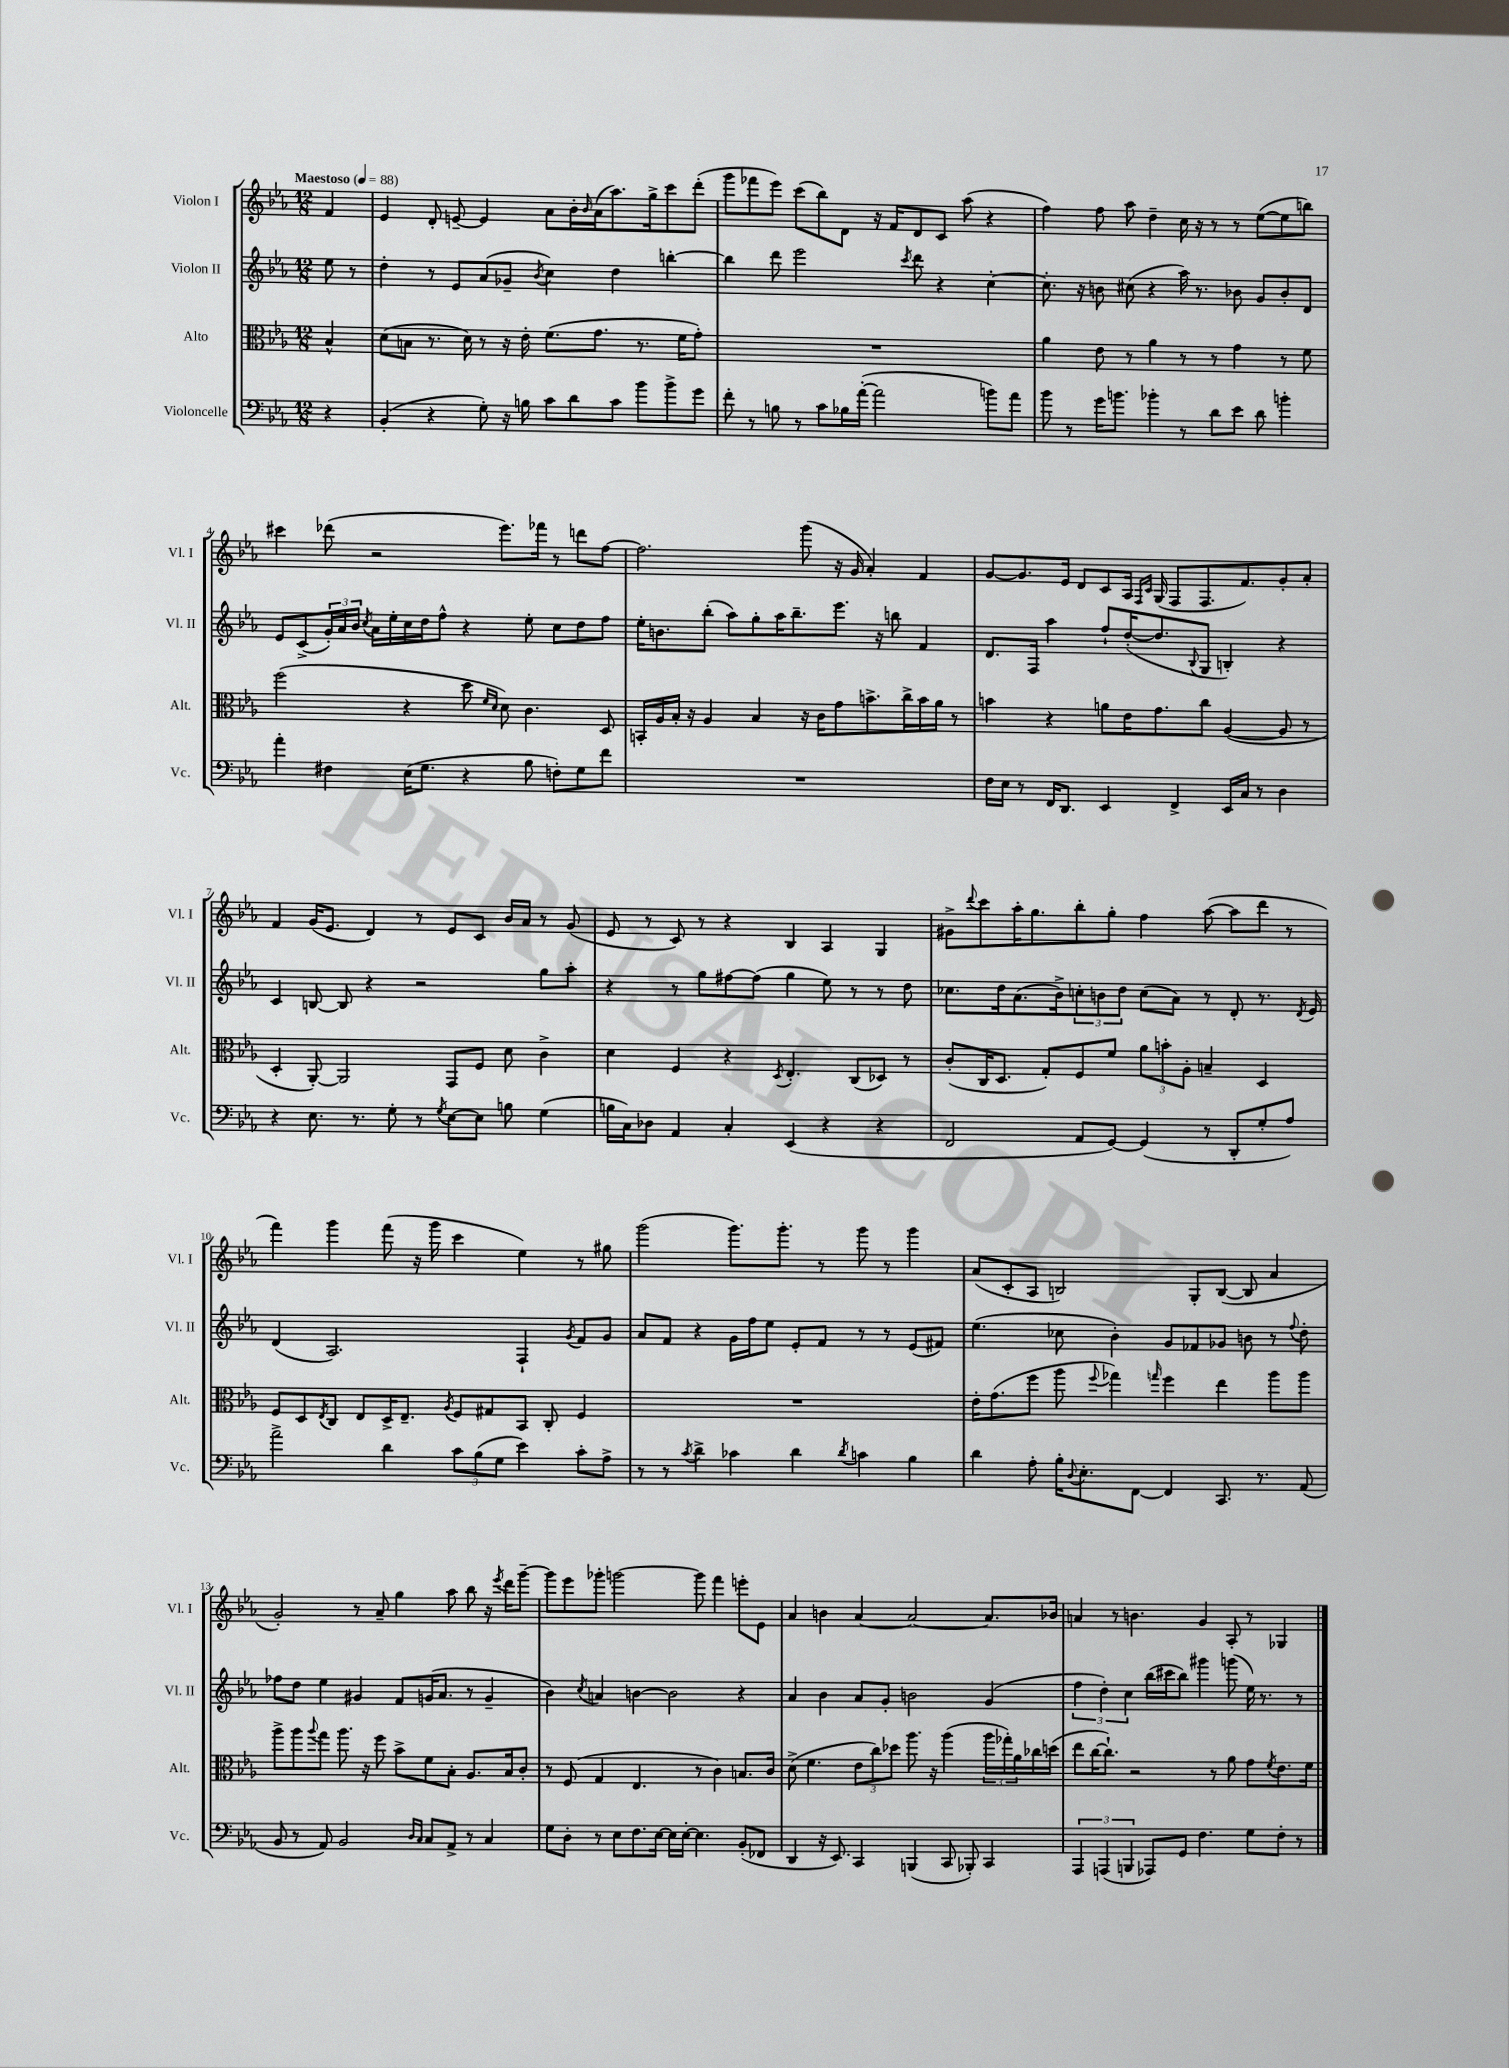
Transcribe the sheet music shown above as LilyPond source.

<<
\new StaffGroup <<
\new Staff = "s0" \with { instrumentName = "Violon I" shortInstrumentName = "Vl. I" } {
    \clef treble \key ees \major \numericTimeSignature \time 12/8 \partial 4 \tempo "Maestoso" 4 = 88
    f'4 |
    ees'4 d'8-. e'8~-- e'4 aes'8 bes'16-. \grace { bes'16 } aes'16( aes''8.) g''16-> c'''8 d'''8-.( |
    g'''8 fes'''8 ees'''8) c'''8( bes''8) d'8 r16 f'16 d'8 c'8 aes''8( r4 |
    f''4) f''8 aes''8 d''4-- c''16 r16 r8 r8 ees''8~( ees''8 b''8) |
    cis'''4 des'''8( r2 ees'''8.) fes'''16 r8 d'''8 f''8~ |
    f''2. g'''8( r16 g'16 aes'4-.) f'4 |
    g'8~ g'8. ees'16 d'8 c'8 aes16 \grace { f16 c'16 } g16( f8 f8. f'8.) g'8-. aes'8-. |
    f'4 g'16( ees'8. d'4) r8 ees'8 c'8 bes'16 aes'16 r8 g'8( |
    ees'8 r8 c'8) r8 r4 bes4 aes4 g4 |
    gis'8-> \appoggiatura { d'''8 } c'''8 aes''16-. g''8. bes''8-. g''8-. f''4 aes''8~( aes''8 d'''8 r8 |
    f'''4) g'''4 f'''8( r16 g'''16 c'''4 ees''4) r8 gis''8 |
    g'''2( g'''8.) g'''8.-. r8 g'''8 r8 g'''4 |
    aes'8( c'8-. aes8 b2) g8-. b8~( b8 aes'4 |
    g'2-.) r8 aes'8-- g''4 aes''8 bes''8 r16 \acciaccatura { ees'''8 } d'''16 g'''8~-- |
    g'''8 ees'''8 ges'''8-. g'''2~ g'''8 f'''4 e'''8-. ees'8 |
    aes'4 b'4 aes'4~ aes'2~ aes'8. bes'16 |
    a'4 r8 b'4. g'4 aes8-. r8 ges4 \bar "|." |
}
\new Staff = "s1" \with { instrumentName = "Violon II" shortInstrumentName = "Vl. II" } {
    \clef treble \key ees \major \numericTimeSignature \time 12/8 \partial 4
    ees''8 r8 |
    d''4-. r8 ees'8 aes'8( ges'8-- \acciaccatura { bes'8 } c''4) d''4 b''4~-. |
    b''4 d'''8 ees'''2 \acciaccatura { c'''8 } d'''8 r4 c''4~-. |
    c''8.-. r16 b'8 cis''8( r4 aes''16) r8. bes'8 g'8 bes'8-. d'8 |
    ees'8 c'8->( \tuplet 3/2 { g'16-.) aes'16 bes'16 } \acciaccatura { c''8 } aes'16 ees''16-. c''16 d''16 f''8-^ r4 ees''8-. c''8 d''8 f''8 |
    ees''16-. b'8. bes''8-.( aes''8) g''8-. aes''16 bes''8.-- ees'''8. r16 b''8 f'4 |
    d'8. f16 aes''4 f''8-! d''16~-.( d''8. \appoggiatura { bes8 } g8 b4-.) r4 |
    c'4 b8~ b8 r4 r2 g''8 aes''8-. |
    r4 r8 g''8 fis''8~ fis''8( g''4 ees''8) r8 r8 d''8 |
    ces''8. d''16 aes'8.( bes'16->) \tuplet 3/2 { c''8-. b'8 d''8 } c''8( aes'8) r8 d'8-. r8. \acciaccatura { d'8 } ees'16 |
    d'4( aes2.) f4-! \acciaccatura { g'8 } f'8 g'8 |
    aes'8 f'8 r4 g'16 f''16 ees''8 ees'8-. f'8 r8 r8 ees'8( fis'8) |
    ees''4.( ces''8 bes'4-.) g'8 fes'8 ges'8 b'8 r8 \appoggiatura { f''8 } d''8-. |
    fes''8 d''8 ees''4 gis'4 f'8 g'16( aes'8. r8 g'4-- |
    bes'4) \acciaccatura { c''8 } a'4 b'4~ b'2 r4 |
    aes'4 bes'4 aes'8 g'8-. b'2 g'4( |
    \tuplet 3/2 { f''4 d''4-.) c''4 } bes''16( cis'''16 bes''8) gis'''4 g'''8( ees''16) r8. r8 \bar "|." |
}
\new Staff = "s2" \with { instrumentName = "Alto" shortInstrumentName = "Alt." } {
    \clef alto \key ees \major \numericTimeSignature \time 12/8 \partial 4
    bes4-^ |
    d'8( b8 r8. d'16) r8 r16 ees'16-. f'8.( g'8. r8. f'16 g'8-.) |
    R1. |
    aes'4 ees'8 r8 aes'4 r8 r8 g'4 r8 f'8 |
    f''2( r4 d''8 \grace { f'16 d'16 } d'8) c'4. d8 |
    b,16-. aes16 bes16-. r16 aes4 bes4 r16 c'16 g'8 b'8.-> c''16-> b'16 aes'16 r8 |
    b'4 r4 a'8 ees'16 g'8. c''8 aes4~( aes8 r8 |
    d4-. aes,8~-.) aes,2 g,8 f8 d'8 c'4-> |
    d'4 f4 r4 \acciaccatura { d8 } ees4.-. c8( des8) r8 |
    c'8-.( c16 d8. g8-.) f8 f'8 \tuplet 3/2 { aes'8 b'8-. aes8-. } b4-- d4 |
    f8 d8 \acciaccatura { ees8 } c8 ees8 d16-> ees8.-- \acciaccatura { aes8 } f8 gis8 bes,8 c8-. f4 |
    R1. |
    ees'16-. g'8.( f''8 aes''8 \appoggiatura { f''8 } ges''4) \grace { g''16 } f''4 ees''4 aes''8 aes''8 |
    aes''8-> aes''8 \appoggiatura { aes''8 } g''8 aes''8. r16 f''8 bes'8-> f'8 bes8-. aes8. bes16 c'8-. |
    r8 f8( g4 ees4. r8 c'4) b8. c'16 |
    d'8->( f'4. \tuplet 3/2 { ees'8 c''8) des''8 } aes''8. r16 aes''4( \tuplet 3/2 { aes''16 ges''16-.) aes'16 } ces''16 d''16( |
    ees''8 c''16~ c''8.-!) r2 r8 aes'8 g'8 \acciaccatura { f'8 } ees'8. f'16 \bar "|." |
}
\new Staff = "s3" \with { instrumentName = "Violoncelle" shortInstrumentName = "Vc." } {
    \clef bass \key ees \major \numericTimeSignature \time 12/8 \partial 4
    r4 |
    bes,4-.( r4 g8-.) r16 b16 c'8 d'8 c'8 bes'8 bes'8-> g'8 |
    f'8-. r8 b8 r8 c'8 bes16 aes'16~-.( aes'2 b'8) aes'8 |
    bes'8 r8 g'16 b'8. bes'4-. r8 d'8 ees'8 d'8 b'4-. |
    aes'4-. fis4 ees16( g8. r4 bes8 f8-.) g8 f'8 |
    R1. |
    f16 ees16 r8 f,16 d,8. ees,4 f,4-> ees,16 c16 r8 d4 |
    r4 ees8. r8. g8-. r8 \acciaccatura { g8 } ees8~ ees8 b8 g4( |
    b16 c16) des8 aes,4 c4-. ees,4( r4 r4 |
    f,2 aes,8 g,8~) g,4( r8 d,8-. g8-. aes8) |
    aes'2-> d'4 \tuplet 3/2 { c'8 bes8( g8 } ees'4) c'8-. aes8-> |
    r8 r8 \acciaccatura { c'8 } d'4-> ces'4 d'4 \acciaccatura { d'8 } c'4 bes4 |
    d'4 aes8-. bes16-. \appoggiatura { d8 } ees8.-. f,8~ f,4 c,8. r8. aes,8( |
    bes,8 r8 aes,8) bes,2 \grace { d16 c16 } c8 aes,8-> r8 c4 |
    g8 d8-. r8 ees8 f8. ees16~ ees16 ees16~-. ees4. bes,8-.( fes,8 |
    d,4 r16 ees,8.) c,4 b,,4( c,8 bes,,8-.) c,4 |
    \tuplet 3/2 { aes,,4 a,,4( b,,4 } aes,,8) g,8 f4. g8 f8-. r8 \bar "|." |
}
>>
>>
